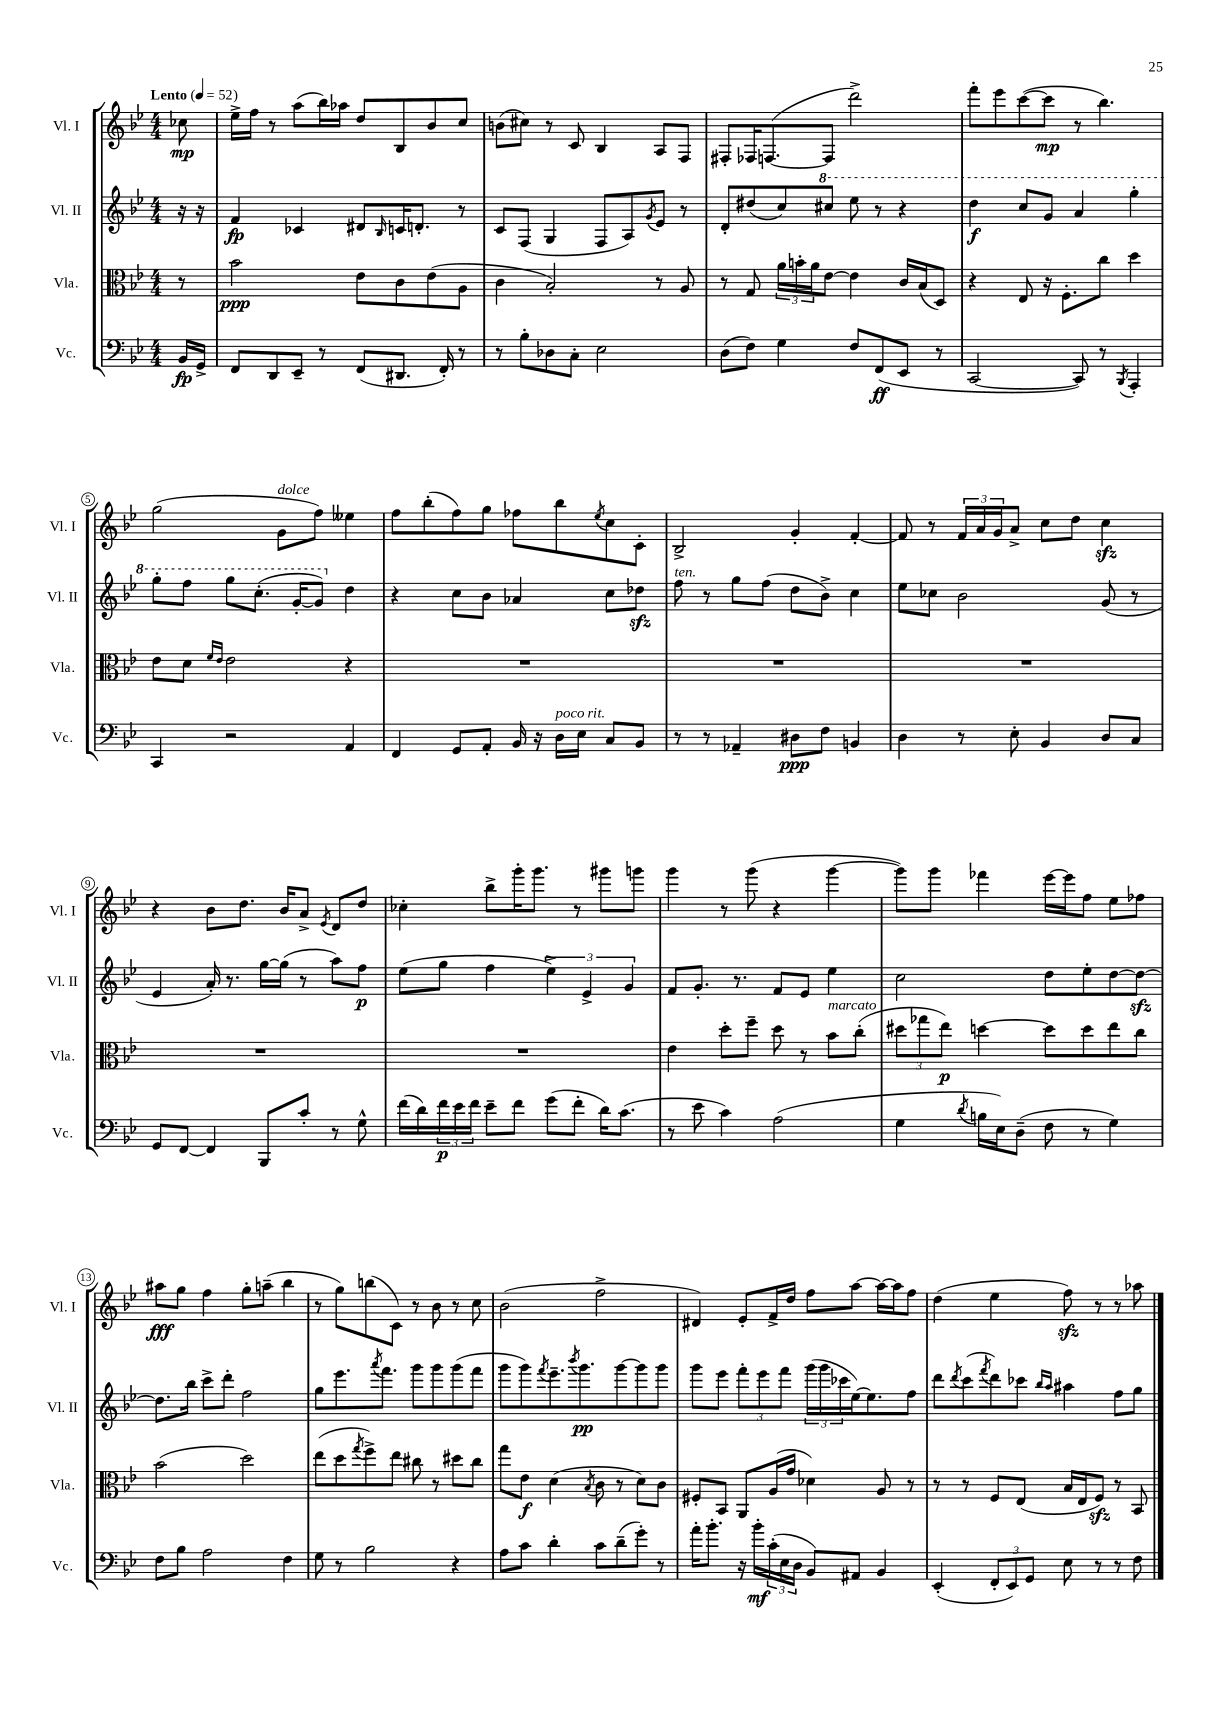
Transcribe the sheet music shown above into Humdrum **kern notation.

**kern	**dynam	**kern	**dynam	**kern	**dynam	**kern	**dynam
*part4	*part4	*part3	*part3	*part2	*part2	*part1	*part1
*staff4	*staff4	*staff3	*staff3	*staff2	*staff2	*staff1	*staff1
*I"Vc.	*	*I"Vla.	*	*I"Vl. II	*	*I"Vl. I	*
*I'Vc.	*	*I'Vla.	*	*I'Vl. II	*	*I'Vl. I	*
*clefF4	*	*clefC3	*	*clefG2	*	*clefG2	*
*k[b-e-]	*	*k[b-e-]	*	*k[b-e-]	*	*k[b-e-]	*
*M4/4	*	*M4/4	*	*M4/4	*	*M4/4	*
*MM52	*	*MM52	*	*MM52	*	*MM52	*
=	=	=	=	=	=	=	=
!	!	!	!	!	!	!LO:TX:a:B:t=Lento	!
16BB-/LL	fp	8r	.	16r	.	8cc-X\	mp
16GG^/JJ	.	.	.	16r	.	.	.
=1	=1	=1	=1	=1	=1	=1	=1
8FF/L	.	2b-\	ppp	4f/	fp	16ee-^\LL	.
.	.	.	.	.	.	16ff\JJ	.
8DD/	.	.	.	.	.	8r	.
8EE-~/J	.	.	.	4c-X/	.	(8aa\L	.
8r	.	.	.	.	.	16bb-\L)	.
.	.	.	.	.	.	16aa-X\JJ	.
(8FF/L	.	8e-\L	.	8d#X/L	.	8dd/L	.
.	.	.	.	16qqB-/	.	.	.
8.DD#X/J	.	8c\	.	16cn/K	.	8B-/	.
.	.	.	.	8.dn'/J	.	.	.
.	.	(8e-\	.	.	.	8b-/	.
16FF'/)	.	.	.	.	.	.	.
8r	.	8A\J	.	8r	.	8cc/J	.
=2	=2	=2	=2	=2	=2	=2	=2
8r	.	4c\	.	8c/L	.	(8bn\L	.
8B-'\L	.	.	.	(8F/J	.	8cc#X\J)	.
8D-X\	.	2B-'/)	.	4G/	.	8r	.
8C'\J	.	.	.	.	.	8c/	.
2E-\	.	.	.	8F/L	.	4B-/	.
.	.	.	.	8A/)	.	.	.
.	.	.	.	8qg/	.	.	.
.	.	8r	.	8e-/J	.	8A/L	.
.	.	8A/	.	8r	.	8F/J	.
=3	=3	=3	=3	=3	=3	=3	=3
(8D\L	.	8r	.	8d'/L	.	8F#X'/L	.
8F\J)	.	8G/	.	(8dd#X/	.	16F-X/K	.
.	.	.	.	.	.	([8.Fn/	.
4G\	.	24a\LL	.	8cc/)	.	.	.
.	.	24bn'\	.	.	.	.	.
.	.	24a\J	.	.	.	.	.
*	*	*	*	*8va	*	*	*
.	.	[8e-\J	.	8ccc#X/J	.	8F/J]	.
8F/L	.	4e-\]	.	8eee-\	.	2ddd^\)	.
(8FF/	ff	.	.	8r	.	.	.
8EE-/J	.	16c/LL	.	4r	.	.	.
.	.	(16B-/J	.	.	.	.	.
8r	.	8D/J)	.	.	.	.	.
=4	=4	=4	=4	=4	=4	=4	=4
[2CC/	.	4r	.	4ddd\	f	8fff'\L	.
.	.	.	.	.	.	8eee-\	.
.	.	8E-/	.	8ccc/L	.	([8ccc\	.
.	.	16r	.	8gg/J	.	8ccc\J]	mp
.	.	8.F'\L	.	.	.	.	.
8CC/])	.	.	.	4aa/	.	8r	.
8r	.	8cc\J	.	.	.	4.bb-\)	.
8qBBB-/	.	.	.	.	.	.	.
4AAA'/	.	4dd\	.	4ggg'\	.	.	.
!!LO:LB:g=z
=5	=5	=5	=5	=5	=5	=5	=5
4CC/	.	8e-\L	.	8ggg'\L	.	(2gg\	.
.	.	8d\J	.	8fff\J	.	.	.
.	.	16qqf/LL	.	.	.	.	.
.	.	16qqe-/JJ	.	.	.	.	.
2r	.	2e-\	.	8ggg\L	.	.	.
.	.	.	.	(8.ccc'\J	.	.	.
!	!	!	!	!	!	!LO:TX:a:i:t=dolce	!
.	.	.	.	.	.	8g\L	.
.	.	.	.	[16gg'/KL	.	.	.
.	.	.	.	8gg/J])	.	8ff\J)	.
*	*	*	*	*X8va	*	*	*
4AA/	.	4r	.	4dd\	.	4ee--X\	.
=6	=6	=6	=6	=6	=6	=6	=6
4FF/	.	1r	.	4r	.	8ff\L	.
.	.	.	.	.	.	(8bb-'\	.
8GG/L	.	.	.	8cc\L	.	8ff\)	.
8AA'/J	.	.	.	8b-\J	.	8gg\J	.
16BB-/	.	.	.	4a-X/	.	8ff-X\L	.
16r	.	.	.	.	.	.	.
!LO:TX:a:i:t=poco rit.	!	!	!	!	!	!	!
16D\LL	.	.	.	.	.	8bb-\	.
16E-\JJ	.	.	.	.	.	.	.
.	.	.	.	.	.	8qee-/	.
8C/L	.	.	.	8cc\L	.	8cc\	.
8BB-/J	.	.	.	8dd-Xzz\J	.	8c'\J	.
=7	=7	=7	=7	=7	=7	=7	=7
!	!	!	!	!LO:TX:a:i:t=ten.	!	!	!
8r	.	1r	.	8ff\	.	2B-^/	.
8r	.	.	.	8r	.	.	.
4AA-X~/	.	.	.	8gg\L	.	.	.
.	.	.	.	(8ff\J	.	.	.
8D#X\L	ppp	.	.	8dd\L	.	4g'/	.
8F\J	.	.	.	8b-^\J)	.	.	.
4BBn/	.	.	.	4cc\	.	[4f'/	.
=8	=8	=8	=8	=8	=8	=8	=8
4D\	.	1r	.	8ee-\L	.	8f/]	.
.	.	.	.	8cc-X\J	.	8r	.
8r	.	.	.	2b-\	.	24f/LL	.
.	.	.	.	.	.	24a/	.
.	.	.	.	.	.	24g/J	.
8E-'\	.	.	.	.	.	8a^/J	.
4BB-/	.	.	.	.	.	8cc\L	.
.	.	.	.	.	.	8dd\J	.
8D/L	.	.	.	(8g/	.	4cczz\	.
8C/J	.	.	.	8r	.	.	.
!!LO:LB:g=z
=9	=9	=9	=9	=9	=9	=9	=9
8GG/L	.	1r	.	4e-/	.	4r	.
[8FF/J	.	.	.	.	.	.	.
4FF/]	.	.	.	16a'/)	.	8b-\L	.
.	.	.	.	8.r	.	.	.
.	.	.	.	.	.	8.dd\J	.
8BBB-/L	.	.	.	[16gg\LL	.	.	.
.	.	.	.	(16gg\JJ]	.	16b-/KL	.
8c'/J	.	.	.	8r	.	8a^/J	.
.	.	.	.	.	.	8qe-/	.
8r	.	.	.	8aa\L)	.	8d/L	.
8G^^\	.	.	.	8ff\J	p	8dd/J	.
=10	=10	=10	=10	=10	=10	=10	=10
(16f\LL	.	1r	.	(8ee-\L	.	4cc-X'\	.
16d\)	.	.	.	.	.	.	.
24f\	p	.	.	8gg\J	.	.	.
24e-\	.	.	.	.	.	.	.
24f\JJ	.	.	.	.	.	.	.
8e-~\L	.	.	.	4ff\	.	8bb-^\L	.
8f\J	.	.	.	.	.	16ggg'\K	.
.	.	.	.	.	.	8.ggg\J	.
(8g\L	.	.	.	6ee-^\)	.	.	.
8f'\J	.	.	.	.	.	8r	.
.	.	.	.	6e-^/	.	.	.
16d\KL)	.	.	.	.	.	8ggg#X\L	.
(8.c\J	.	.	.	.	.	.	.
.	.	.	.	6g/	.	.	.
.	.	.	.	.	.	8gggn\J	.
=11	=11	=11	=11	=11	=11	=11	=11
8r	.	4e-\	.	8f/L	.	4ggg\	.
8e-\	.	.	.	8.g'/J	.	.	.
4c\)	.	8dd'\L	.	.	.	8r	.
.	.	.	.	8.r	.	.	.
.	.	8ff~\J	.	.	.	(8ggg\	.
(2A\	.	8dd\	.	8f/L	.	4r	.
.	.	8r	.	8e-/J	.	.	.
!	!	!LO:TX:a:i:t=marcato	!	!	!	!	!
.	.	8b-\L	.	4ee-\	.	[4ggg\	.
.	.	(8cc'\J	.	.	.	.	.
=12	=12	=12	=12	=12	=12	=12	=12
4G\	.	12dd#X\L	.	2cc\	.	8ggg\L])	.
.	.	12gg-X\	.	.	.	.	.
.	.	.	.	.	.	8ggg\J	.
.	.	12ee-\J)	p	.	.	.	.
8qd/	.	.	.	.	.	.	.
16Bn\LL	.	[4ddn\	.	.	.	4fff-X\	.
16E-\J)	.	.	.	.	.	.	.
(8D~\J	.	.	.	.	.	.	.
8F\	.	8dd\L]	.	8dd\L	.	[16eee-\LL	.
.	.	.	.	.	.	16eee-\J]	.
8r	.	8dd\	.	8ee-'\	.	8ff\J	.
4G\)	.	8ee-\	.	[8dd\	.	8ee-\L	.
.	.	8cc\J	.	8ddzz\J_	.	8ff-X\J	.
!!LO:LB:g=z
=13	=13	=13	=13	=13	=13	=13	=13
8F\L	.	(2b-\	.	8.dd\L]	.	8aa#X\L	fff
8B-\J	.	.	.	.	.	8gg\J	.
.	.	.	.	16bb-\Jk	.	.	.
2A\	.	.	.	8ccc^\L	.	4ff\	.
.	.	.	.	8ddd'\J	.	.	.
.	.	2dd\)	.	2ff\	.	8gg'\L	.
.	.	.	.	.	.	(8aan~\J	.
4F\	.	.	.	.	.	4bb-\	.
=14	=14	=14	=14	=14	=14	=14	=14
8G\	.	(8ee-\L	.	8gg\L	.	8r	.
8r	.	8dd\	.	8.eee-\	.	8gg\L)	.
.	.	8qgg/	.	.	.	.	.
2B-\	.	8ff^\)	.	.	.	(8bbn\	.
.	.	.	.	8qaaa/	.	.	.
.	.	.	.	8.fff\J	.	.	.
.	.	8ee-\J	.	.	.	8c\J)	.
.	.	8cc#X\	.	8ggg\L	.	8r	.
.	.	8r	.	8ggg\	.	8b-\	.
4r	.	8dd#X\L	.	(8ggg\	.	8r	.
.	.	8cc#\J	.	8fff\J	.	8cc\	.
=15	=15	=15	=15	=15	=15	=15	=15
8A\L	.	8gg\L	.	8ggg\L	.	(2b-\	.
8c\J	.	8e-\J	f	8ggg\)	.	.	.
.	.	.	.	8qfff/	.	.	.
4d'\	.	(4d\	.	8.eee-~\	.	.	.
.	.	.	.	8qbbb-/	.	.	.
.	.	.	.	8.ggg\	pp	.	.
.	.	8qB-/	.	.	.	.	.
8c\L	.	8c\	.	.	.	2ff^\	.
(8d~\	.	8r	.	[8ggg\	.	.	.
8g'\J)	.	8d\L)	.	8ggg\]	.	.	.
8r	.	8c\J	.	8ggg\J	.	.	.
=16	=16	=16	=16	=16	=16	=16	=16
16a'\KL	.	8F#X'/L	.	8ggg\L	.	4d#X/)	.
8.b-'\J	.	.	.	.	.	.	.
.	.	8BB-/J	.	8eee-\J	.	.	.
16r	.	8AA/L	.	12fff'\L	.	8e-'/L	.
16b-'\LL	mf	.	.	.	.	.	.
.	.	.	.	12eee-\	.	.	.
(24c'\	.	(16A/L	.	.	.	16f^/L	.
24E-\	.	.	.	12fff\J	.	.	.
.	.	16g/JJ	.	.	.	16dd/JJ	.
24D\JJ	.	.	.	.	.	.	.
8BB-/L)	.	4d-X\)	.	(24ggg\LL	.	8ff\L	.
.	.	.	.	24ggg\	.	.	.
.	.	.	.	24ccc-X\	.	.	.
8AA#X/J	.	.	.	[16ee-\J)	.	[8aa\J	.
.	.	.	.	8.ee-\]	.	.	.
4BB-/	.	8A/	.	.	.	16aa\LL_	.
.	.	.	.	.	.	16aa\J]	.
.	.	8r	.	8ff\J	.	8ff\J	.
=17	=17	=17	=17	=17	=17	=17	=17
(4EE-'/	.	8r	.	8ddd\L	.	(4dd\	.
.	.	.	.	8qddd/	.	.	.
.	.	8r	.	(8ccc\	.	.	.
.	.	.	.	8qfff/	.	.	.
12FF'/L	.	8F/L	.	8ddd\)	.	4ee-\	.
12EE-/)	.	.	.	.	.	.	.
.	.	(8E-/J	.	8ccc-X\J	.	.	.
12GG/J	.	.	.	.	.	.	.
.	.	.	.	16qqbb-/LL	.	.	.
.	.	.	.	16qqaa/JJ	.	.	.
8E-\	.	16B-/LL	.	4aa#X\	.	8ffzz\)	.
.	.	16E-/J	.	.	.	.	.
8r	.	8Fzz/J)	.	.	.	8r	.
8r	.	8r	.	8ff\L	.	8r	.
8F\	.	8BB-/	.	8gg\J	.	8aa-X\	.
==	==	==	==	==	==	==	==
*-	*-	*-	*-	*-	*-	*-	*-
